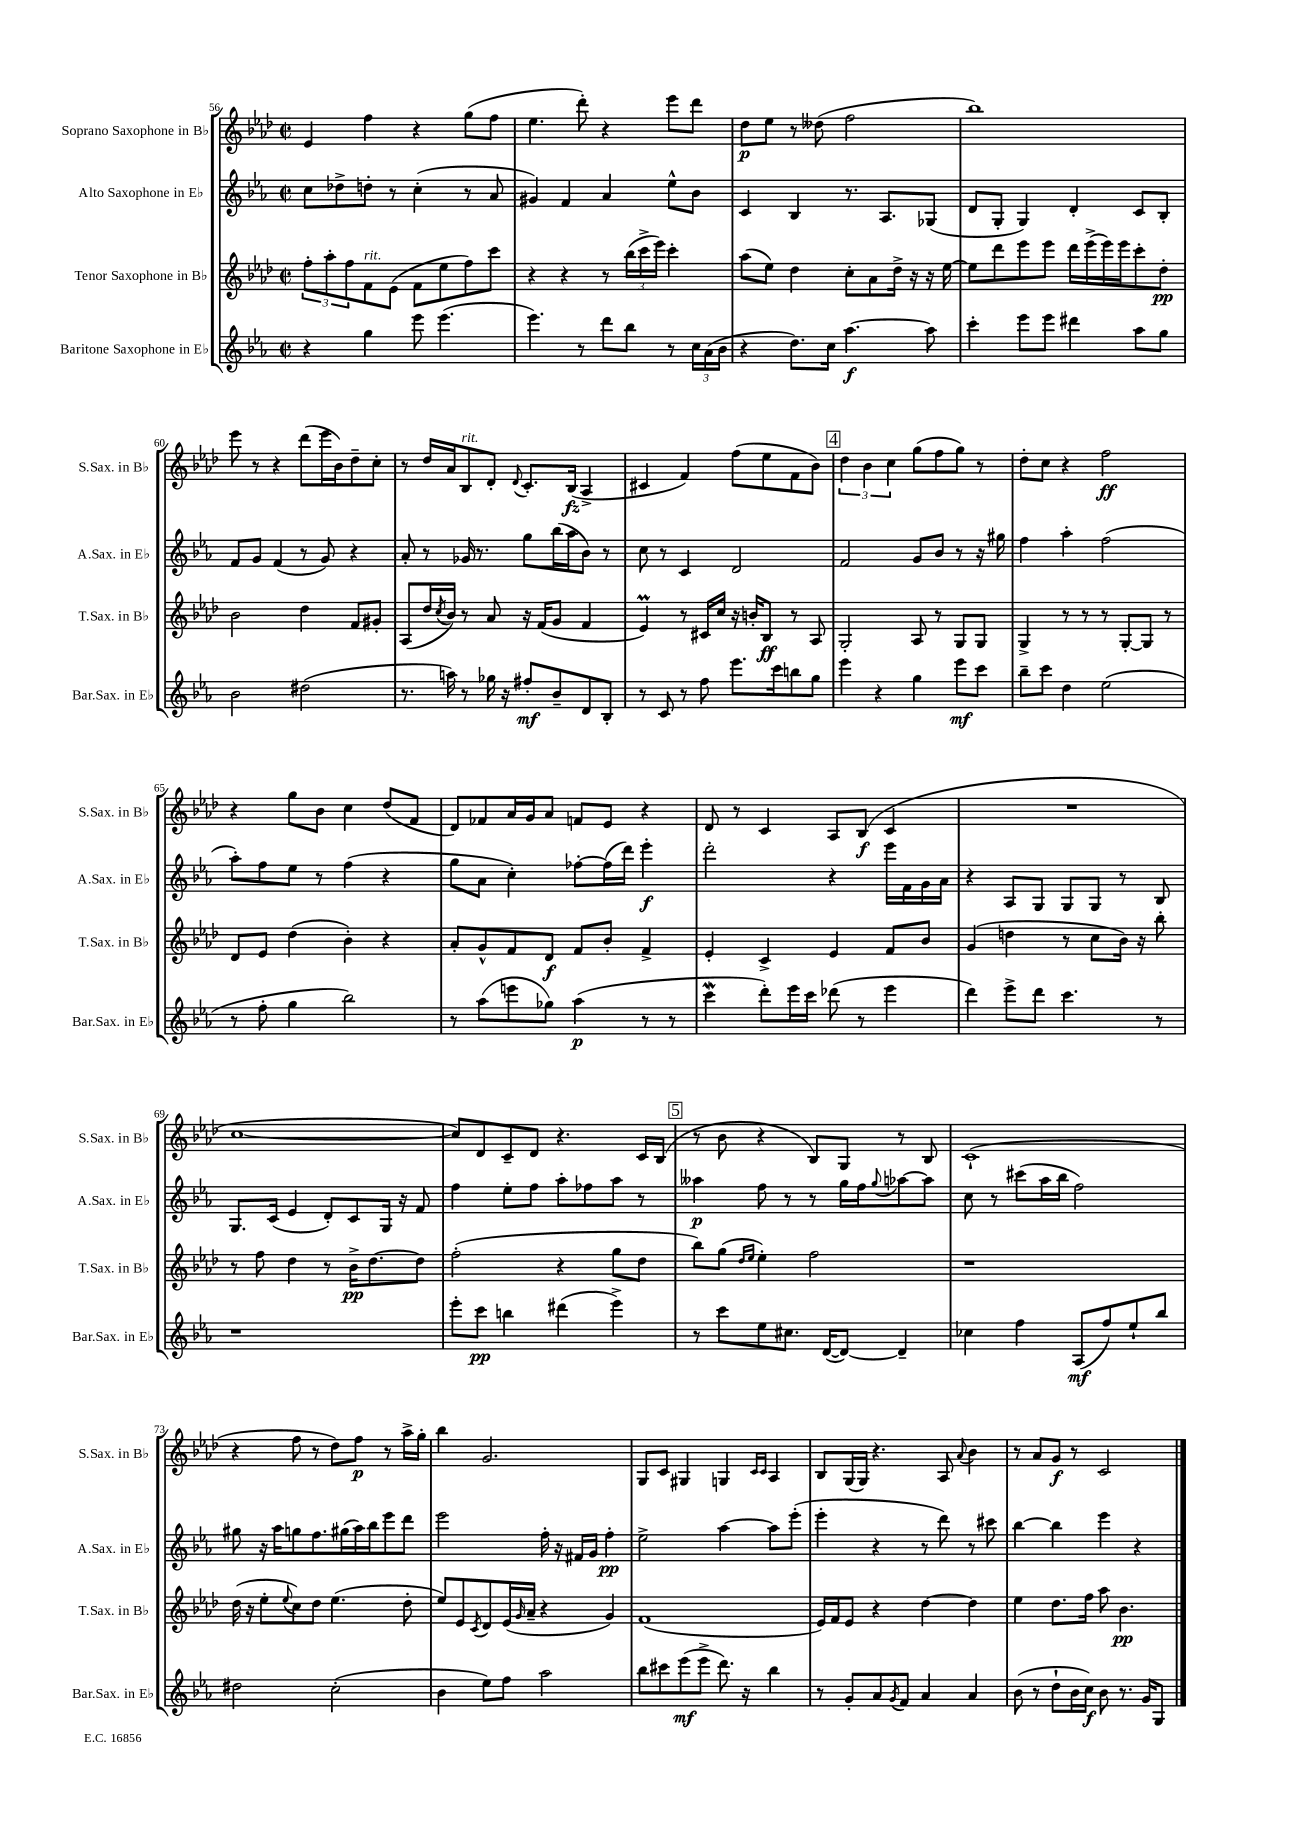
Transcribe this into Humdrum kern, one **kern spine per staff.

**kern	**kern	**kern	**kern
*staff4	*staff3	*staff2	*staff1
*clefG2	*clefG2	*clefG2	*clefG2
*k[b-e-a-]	*k[b-e-a-d-]	*k[b-e-a-]	*k[b-e-a-d-]
*M2/2	*M2/2	*M2/2	*M2/2
*met(c|)	*met(c|)	*met(c|)	*met(c|)
4r	12ff'	8cc	4e-
.	12aa-'	.	.
.	.	8dd-^	.
.	12ff	.	.
4gg	8f	8dd'	4ff
.	(8e-	8r	.
8eee-	8f	(4cc'	4r
(4.eee-	8ee-	.	.
.	8ff)	8r	(8gg
.	8ccc	8a-	8ff
=	=	=	=
4.eee-)	4r	4g#)	4.ee-
.	4r	4f	.
8r	.	.	8ddd-')
8ddd	8r	4a-	4r
8bb-	(24bb-	.	.
.	24ccc^	.	.
.	24eee-)	.	.
8r	4ccc'	8ee-^^	8eee-
24cc	.	8b-	8ddd-
(24a-	.	.	.
24b-	.	.	.
=	=	=	=
4r	(8aa-	4c	8dd-
.	8ee-)	.	8ee-
8.dd)	4dd-	4B-	8r
.	.	.	(8dd--
16cc	.	.	.
[4.aa-	8cc'	8.r	2ff
.	8a-	.	.
.	.	8.A-	.
.	16dd-^	.	.
.	16r	.	.
8aa-]	16r	(8G-	.
.	[16ee-	.	.
=	=	=	=
4ccc'	8ee-]	8d	1bb-)
.	8ddd-	8G'	.
8eee-	8eee-	4G)	.
8eee-	8eee-	.	.
4ddd#	16ddd-	4d'	.
.	(16eee-^	.	.
.	16eee-)	.	.
.	16eee-	.	.
8aa-	8ccc'	8c	.
8gg	8dd-'	8B-'	.
=	=	=	=
2b-	2b-	8f	8eee-
.	.	8g	8r
.	.	(4f	4r
(2dd#	4dd-	8r	(8ddd-
.	.	8g)	16eee-
.	.	.	16b-)
.	8f	4r	8dd-~
.	8g#'	.	8cc'
=	=	=	=
8.r	(8A-	8a-'	8r
.	16dd-	8r	16dd-
.	8qcc	.	.
16aa)	16b-)	.	16a-
8r	8r	16g-	8B-
.	.	8.r	.
16gg-	8a-	.	8d-'
16r	.	.	.
.	.	.	8qqd-
8ff#'	16r	8gg	8.c'
.	(16f	.	.
8b-~	8g	(16bb-	.
.	.	16aa-	(16B-
8d	4f	8b-)	4A-^
8B-'	.	8r	.
=	=	=	=
8r	4e-)	8cc	4c#
8c	.	8r	.
8r	8r	4c	4f)
8ff	16c#	.	.
.	16cc	.	.
8.eee-	16r	2d	(8ff
.	16b'	.	.
.	8B-	.	8ee-
16ccc	.	.	.
8bb	8r	.	8f
8gg	8A-	.	8b-)
=	=	=	=
4eee-	2G'	2f	6dd-
.	.	.	6b-
4r	.	.	.
.	.	.	6cc
4gg	8A-	8g	(8gg
.	8r	8b-	8ff
8eee-	8G	8r	8gg)
8ccc	8G	16r	8r
.	.	16gg#	.
=	=	=	=
8bb-~	4G^	4ff	8dd-'
8ccc	.	.	8cc
4dd	8r	4aa-'	4r
.	8r	.	.
(2ee-	8r	(2ff	2ff
.	[8G'	.	.
.	8G]	.	.
.	8r	.	.
=	=	=	=
8r	8d-	8aa-')	4r
8ff'	8e-	8ff	.
4gg	(4dd-	8ee-	8gg
.	.	8r	8b-
2bb-)	4b-')	(4ff	4cc
.	4r	4r	(8dd-
.	.	.	8f
=	=	=	=
8r	8a-'	8gg	8d-)
(8aa-	8g^^	8a-	8f-
8eee	8f	4cc')	16a-
.	.	.	16g
8gg-)	8d-	.	8a-
(4aa-	8f	[8ff-'	8f
.	8b-'	(16ff-]	8e-
.	.	16ddd)	.
8r	4f^	4eee-'	4r
8r	.	.	.
=	=	=	=
4ccc	4e-'	2ddd'	8d-
.	.	.	8r
8ddd')	4c^	.	4c
16eee-	.	.	.
16ccc	.	.	.
(8ddd-	4e-	4r	8A-
8r	.	.	(8B-
4eee-	8f	16eee-	4c
.	.	16f	.
.	8b-	16g	.
.	.	16a-	.
=	=	=	=
4ddd)	(4g	4r	1r
8eee-^	4dd	8A-	.
8ddd	.	8G	.
4.ccc	8r	8G	.
.	8cc	8G	.
.	16b-)	8r	.
.	16r	.	.
8r	8bb-'	8B-	.
=	=	=	=
1r	8r	8.G	[1cc
.	8ff	.	.
.	.	(16c	.
.	4dd-	4e-	.
.	8r	8d')	.
.	16b-^	8c	.
.	[8.dd-	.	.
.	.	16G	.
.	.	16r	.
.	8dd-]	8f	.
=	=	=	=
8eee-'	(2ff'	4ff	8cc])
8ccc	.	.	8d-
4bb	.	8ee-'	8c~
.	.	8ff	8d-
(4ddd#	4r	8aa-'	4.r
.	.	8ff-	.
4eee-^)	8gg	8aa-	.
.	8dd-	8r	16c
.	.	.	(16B-
=	=	=	=
8r	8bb-)	4aa--	8r
8ccc	(8gg	.	8b-
.	16qqdd-	.	.
.	16qqee-	.	.
8ee-	4ee-')	8ff	4r
8.cc#	.	8r	.
.	2ff	8r	8B-)
([16d	.	.	.
8d_)	.	16gg	8G
.	.	16ff	.
.	.	8qqgg	.
4d~]	.	[8aa-	8r
.	.	8aa-]	8B-
=	=	=	=
4cc-	1r	8cc	(1c`
.	.	8r	.
4ff	.	(8ccc#	.
.	.	16aa-	.
.	.	16bb-	.
(8A-	.	2ff)	.
8ff)	.	.	.
8ee-`	.	.	.
8bb-	.	.	.
=	=	=	=
2dd#	(16dd-	8gg#	4r
.	16r	.	.
.	8ee-'	16r	.
.	.	16aa-	.
.	8qqee-	.	.
.	8cc)	8gg	8ff
.	8dd-	8.ff	8r
(2cc'	(4.ee-	.	8dd-)
.	.	(16gg#	.
.	.	16aa-)	8ff
.	.	16bb-	.
.	.	8eee-	8r
.	8dd-'	8ddd	16aa-^
.	.	.	16gg'
=	=	=	=
4b-	8ee-)	2eee-	4bb-
.	8e-	.	.
.	8qc	.	.
8ee-)	8d-	.	2.g
8ff	(16e-	.	.
.	16qqg	.	.
.	16a-~	.	.
2aa-	4r	16ff'	.
.	.	16r	.
.	.	16f#	.
.	.	16g	.
.	4g)	4ff'	.
=	=	=	=
8bb-	(1f	2ee-^	8G
8ccc#	.	.	8c
(8eee-	.	.	4G#
8eee-^	.	.	.
8.ddd)	.	[4aa-	4G
16r	.	.	.
.	.	.	16qqc
.	.	.	16qqc
4bb-	.	8aa-]	4A-
.	.	(8eee-'	.
=	=	=	=
8r	16e-)	4eee-'	8B-
.	16f	.	.
8g'	8e-	.	(16G
.	.	.	16G)
8a-	4r	4r	4.r
8qg	.	.	.
8f	.	.	.
4a-	[4dd-	8r	.
.	.	8ddd)	8A-
.	.	.	8qqa-
4a-	4dd-]	8r	4b-
.	.	8ccc#	.
=	=	=	=
(8b-	4ee-	[4bb-	8r
8r	.	.	8a-
8dd`	8.dd-	4bb-]	8g
16b-	.	.	8r
16cc)	16ff	.	.
8b-	8aa-	4eee-	2c
8.r	4.b-	.	.
.	.	4r	.
16g	.	.	.
8G	.	.	.
==	==	==	==
*-	*-	*-	*-
